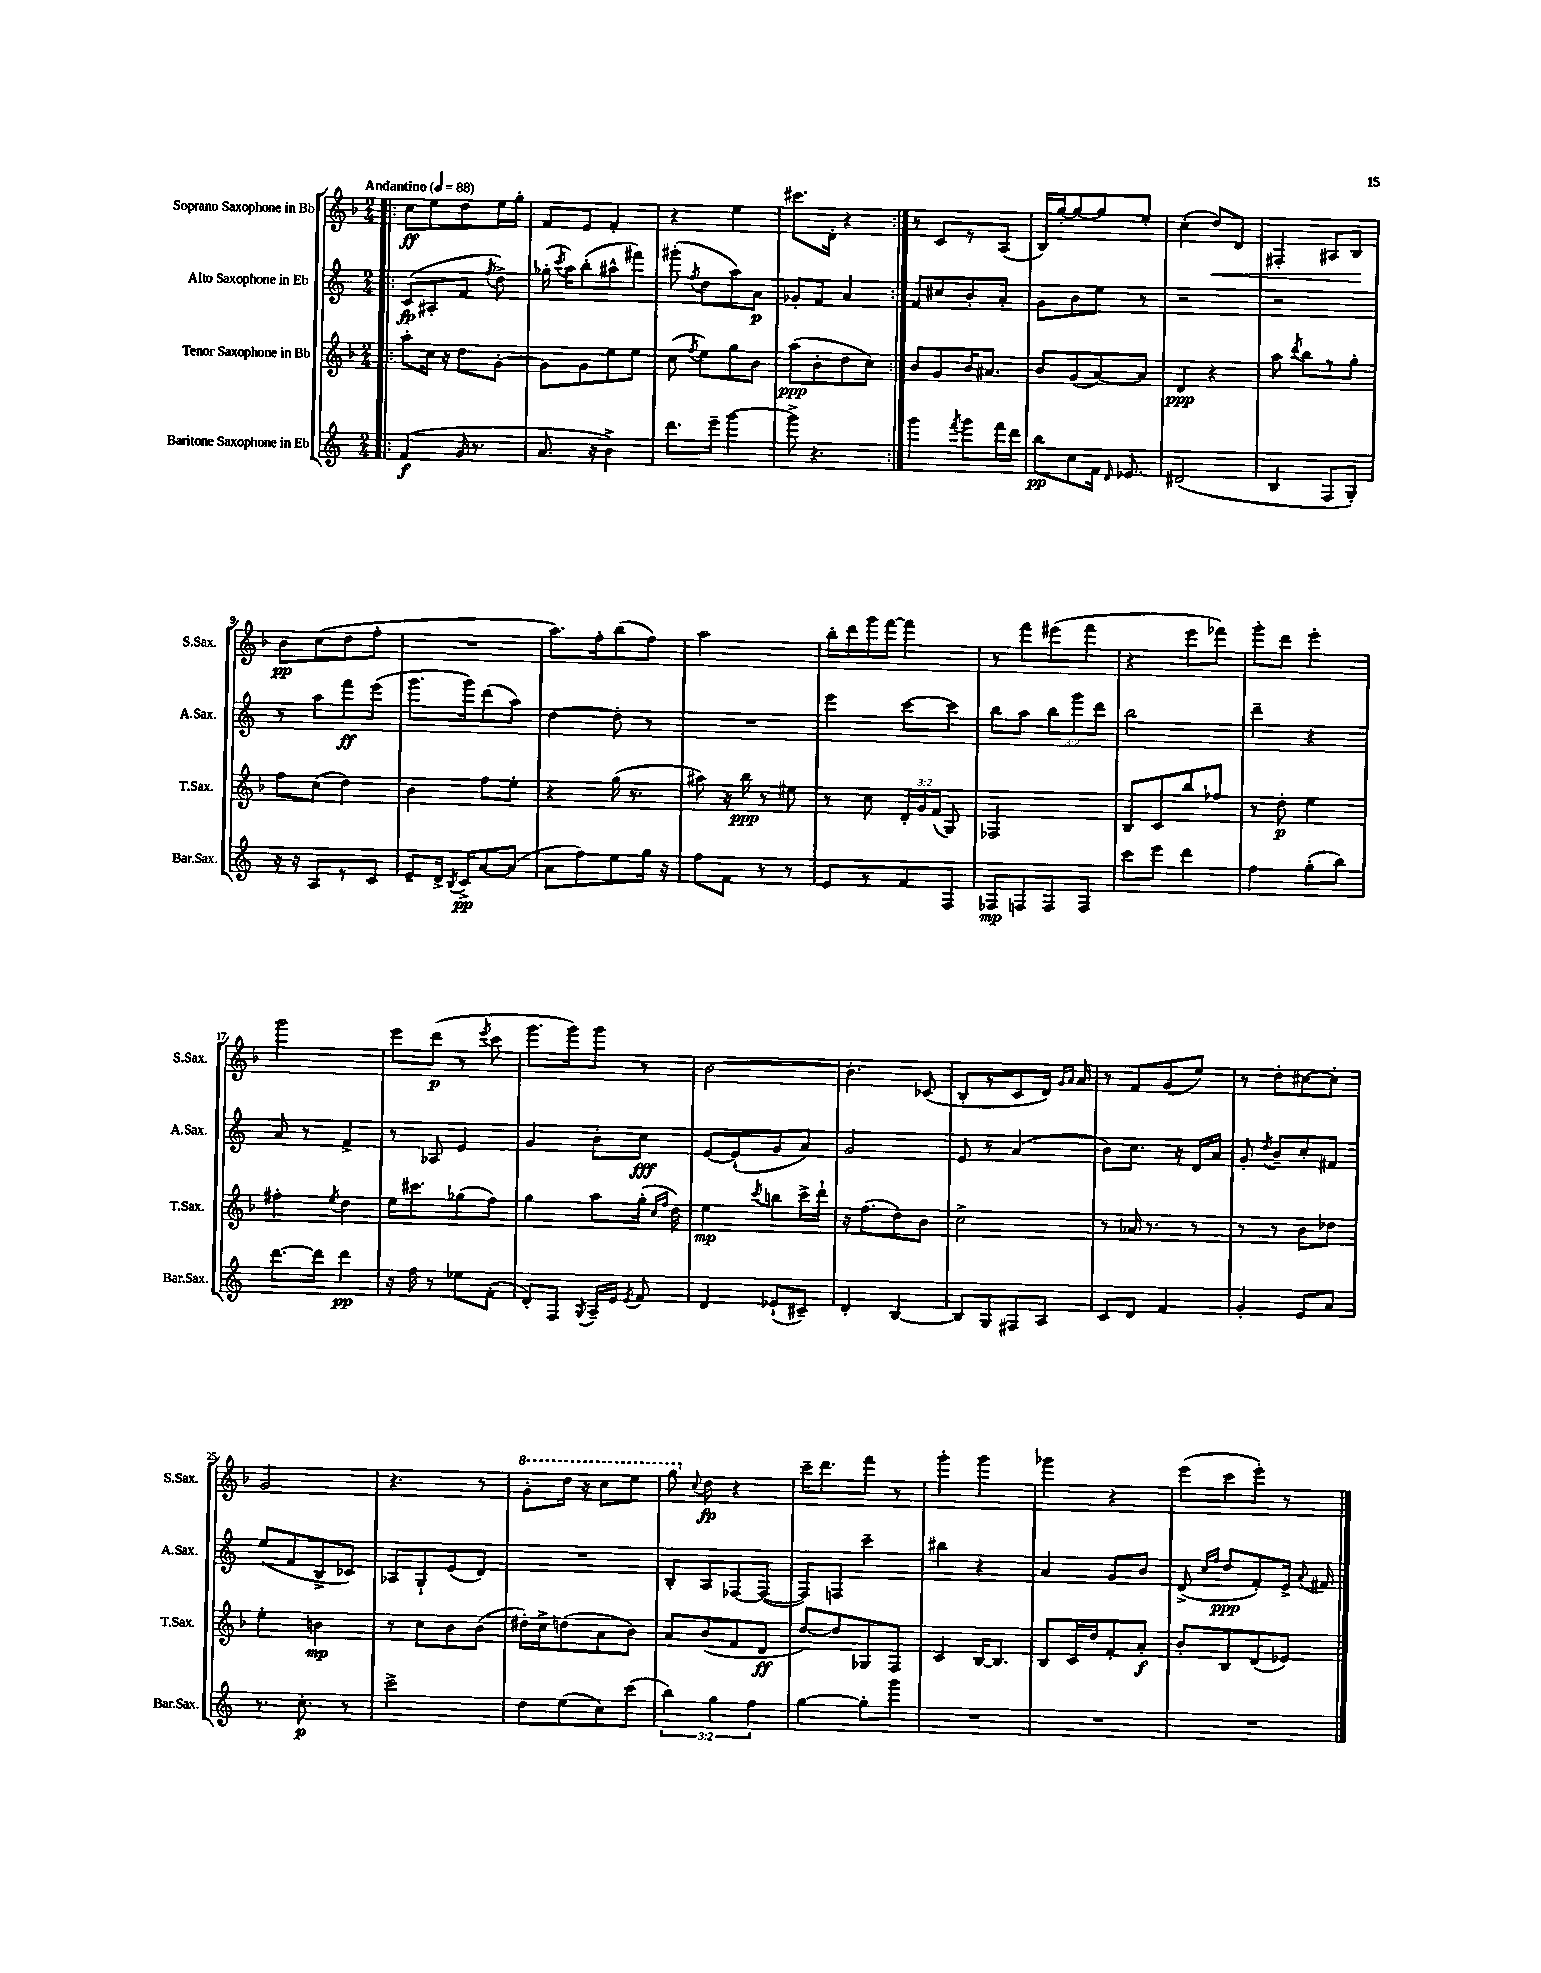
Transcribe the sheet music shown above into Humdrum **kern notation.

**kern	**dynam	**kern	**dynam	**kern	**dynam	**kern	**dynam
*part4	*part4	*part3	*part3	*part2	*part2	*part1	*part1
*staff4	*staff4	*staff3	*staff3	*staff2	*staff2	*staff1	*staff1
*I"Baritone Saxophone in Eb	*	*I"Tenor Saxophone in Bb	*	*I"Alto Saxophone in Eb	*	*I"Soprano Saxophone in Bb	*
*I'Bar.Sax.	*	*I'T.Sax.	*	*I'A.Sax.	*	*I'S.Sax.	*
*clefG2	*	*clefG2	*	*clefG2	*	*clefG2	*
*k[]	*	*k[b-]	*	*k[]	*	*k[b-]	*
*M2/4	*	*M2/4	*	*M2/4	*	*M2/4	*
*MM88	*	*MM88	*	*MM88	*	*MM88	*
=1!|:	=1!|:	=1!|:	=1!|:	=1!|:	=1!|:	=1!|:	=1!|:
!	!	!	!	!	!	!LO:TX:a:B:t=Andantino	!
(4f/	f	8aa'\L	.	(8c/L	fp	8cc\L	ff
.	.	16cc\Jk	.	8A#X'/	.	8ee\	.
.	.	16r	.	.	.	.	.
16g/	.	8dd\L	.	8f/J	.	8dd\	.
8.r	.	.	.	.	.	.	.
.	.	.	.	8qff/	.	.	.
.	.	[8g'\J	.	8dd^\)	.	16ee\L	.
.	.	.	.	.	.	16gg'\JJ	.
=2	=2	=2	=2	=2	=2	=2	=2
8.a/	.	8g\L]	.	(16gg-X'\	.	8f/L	.
.	.	.	.	8qccc/	.	.	.
.	.	.	.	16aa\KL)	.	.	.
.	.	8g\	.	(8bb'\	.	8e/J	.
16r	.	.	.	.	.	.	.
4b^\)	.	8ee\	.	8aa#X^^\	.	4f'/	.
.	.	8ee\J	.	8fff#X\J)	.	.	.
=3	=3	=3	=3	=3	=3	=3	=3
8.ddd\L	.	(8cc\	.	(8ggg#X'\	.	4r	.
.	.	8qff/	.	8qff/	.	.	.
.	.	8ee\L)	.	8dd\L	.	.	.
16eee~\Jk	.	.	.	.	.	.	.
[4ggg\	.	8gg\	.	8aa\)	.	4ee\	.
.	.	8b-\J	.	8a\J	p	.	.
=4	=4	=4	=4	=4	=4	=4	=4
8ggg^\]	.	(8aa\L	ppp	8g-X'/L	.	8.ccc#X\L	.
4.r	.	8b-'\	.	8f/J	.	.	.
.	.	.	.	.	.	16d'\Jk	.
.	.	8dd\	.	4a/	.	4r	.
.	.	8cc\J)	.	.	.	.	.
=5:|!	=5:|!	=5:|!	=5:|!	=5:|!	=5:|!	=5:|!	=5:|!
4ggg\	.	8b-/L	.	8f/L	.	8r	.
.	.	8g/	.	8cc#X/	.	8c/L	.
8qfff/	.	.	.	.	.	.	.
8ggg\L	.	16b-/K	.	8b'/	.	8r	.
.	.	8.a#X/J	.	.	.	.	.
16fff\L	.	.	.	8a'/J	.	(8A/J	.
16ddd\JJ	.	.	.	.	.	.	.
=6	=6	=6	=6	=6	=6	=6	=6
8bb\L	pp	8b-/L	.	8g\L	.	16B-/LL)	.
.	.	.	.	.	.	[16gg'/J	.
8cc\	.	(8g/	.	8b\	.	8gg/_	.
16f\Jk	.	[8a/)	.	8ee\J	.	8gg/]	.
16qqd/	.	.	.	.	.	.	.
8.e-X/	.	.	.	.	.	.	.
.	.	8a/J]	.	8r	.	8ee'/J	.
=7	=7	=7	=7	=7	=7	=7	=7
(2d#X/	.	4d/	ppp	2r	.	(4cc'\	.
!	!	!	!	!	!	!	!LO:HP:b
.	.	4r	.	.	.	8dd/L)	<
.	.	.	.	.	.	8d/J	.
=8	=8	=8	=8	=8	=8	=8	=8
4B/	.	8aa\	.	2r	.	4F#X'/	.
.	.	8qddd/	.	.	.	.	.
.	.	8bb-\L	.	.	.	.	.
8F/L	.	8r	.	.	.	8A#X/L	.
8G'/J)	.	8gg'\J	.	.	.	8B-/J	.
.	.	.	.	.	.	.	[
!!LO:LB:g=z
=9	=9	=9	=9	=9	=9	=9	=9
16r	.	8ff\L	.	8r	.	8b-\L	pp
16r	.	.	.	.	.	.	.
8A/L	.	(8cc\J	.	8aa\L	.	(8cc\	.
8r	.	4dd\)	.	8fff\	ff	8dd\	.
8c/J	.	.	.	(8eee\J	.	8ff'\J	.
=10	=10	=10	=10	=10	=10	=10	=10
8e~/L	.	4b-\	.	8.ggg\L	.	2r	.
16d^/Jk	.	.	.	.	.	.	.
8qB/	.	.	.	.	.	.	.
16c^/KL	pp	.	.	16ggg\k)	.	.	.
[8a/	.	8ff\L	.	(8ddd\	.	.	.
(8a/J]	.	8ee'\J	.	8aa\J)	.	.	.
=11	=11	=11	=11	=11	=11	=11	=11
8a\L	.	4r	.	[4dd\	.	8.aa\L)	.
8ff\)	.	.	.	.	.	.	.
.	.	.	.	.	.	16ff'\k	.
8ee\	.	(16gg\	.	8dd'\]	.	(8bb-\	.
.	.	8.r	.	.	.	.	.
16gg\Jk	.	.	.	8r	.	8ff\J)	.
16r	.	.	.	.	.	.	.
=12	=12	=12	=12	=12	=12	=12	=12
8ff\L	.	8aa#X\)	.	2r	.	2aa\	.
8f\J	.	16r	.	.	.	.	.
.	.	16bb-\	ppp	.	.	.	.
8r	.	8r	.	.	.	.	.
8r	.	8ee#X\	.	.	.	.	.
=13	=13	=13	=13	=13	=13	=13	=13
8e/L	.	8r	.	4eee\	.	16bb-'\LL	.
.	.	.	.	.	.	16ddd\	.
8r	.	8cc\	.	.	.	16ggg\	.
.	.	.	.	.	.	[16fff\JJ	.
8f/	.	24d'/LL	.	[8ccc\L	.	4fff\]	.
.	.	24g/	.	.	.	.	.
.	.	(24f/JJ	.	.	.	.	.
8F/J	.	8G/)	.	8ccc\J]	.	.	.
=14	=14	=14	=14	=14	=14	=14	=14
8F-X/L	mp	2F-X/	.	8bb\L	.	8r	.
8Fn/	.	.	.	8aa\J	.	8fff\L	.
8F/	.	.	.	12bb\L	.	(8eee#X\	.
.	.	.	.	12ggg\	.	.	.
8F/J	.	.	.	.	.	8fff\J	.
.	.	.	.	12ddd\J	.	.	.
=15	=15	=15	=15	=15	=15	=15	=15
8ccc\L	.	8B-/L	.	2bb\	.	4r	.
8eee\J	.	8c/	.	.	.	.	.
4ddd\	.	8bb-/	.	.	.	8eee\L	.
.	.	8ff-X/J	.	.	.	8fff-X\J)	.
=16	=16	=16	=16	=16	=16	=16	=16
4ff\	.	8r	.	4ddd~\	.	8ggg'\L	.
.	.	8dd'\	p	.	.	8ddd\J	.
(8gg'\L	.	4ee\	.	4r	.	4eee'\	.
8bb\J)	.	.	.	.	.	.	.
!!LO:LB:g=z
=17	=17	=17	=17	=17	=17	=17	=17
[8.ddd\L	.	4ff#X'\	.	8a/	.	2ggg\	.
.	.	.	.	8r	.	.	.
16ddd\Jk]	.	.	.	.	.	.	.
.	.	8qee/	.	.	.	.	.
4ddd\	pp	4dd\	.	4f^/	.	.	.
=18	=18	=18	=18	=18	=18	=18	=18
16r	.	16ee\KL	.	8r	.	8eee\L	.
16ff\	.	8.ccc#X\	.	.	.	.	.
8r	.	.	.	8A-X/	.	(8ddd\J	p
8ee-X\L	.	(8gg-X\	.	4e/	.	8r	.
.	.	.	.	.	.	8qeee/	.
(8f'\J	.	8ff\J)	.	.	.	8ccc\	.
=19	=19	=19	=19	=19	=19	=19	=19
8d'/L)	.	4gg\	.	4g/	.	8.ggg\L	.
8F/J	.	.	.	.	.	.	.
.	.	.	.	.	.	16ggg\k)	.
8qG/	.	.	.	.	.	.	.
16A~/LL	.	8aa\L	.	8b'\L	.	8ggg\J	.
16e/JJ	.	.	.	.	.	.	.
8qe/	.	.	.	.	.	.	.
8f/	.	(16gg'\Jk	.	8cc\J	fff	8r	.
.	.	16qqcc/LL	.	.	.	.	.
.	.	16qqff/JJ	.	.	.	.	.
.	.	16dd\)	.	.	.	.	.
=20	=20	=20	=20	=20	=20	=20	=20
4d/	.	4ee\	mp	[8e/L	.	[2b-\	.
.	.	.	.	(8e`/]	.	.	.
.	.	8qccc/	.	.	.	.	.
(8e-X`/L	.	8bbn\L	.	8g/	.	.	.
8c#X~/J)	.	16ccc^\L	.	8a/J)	.	.	.
.	.	16ddd`\JJ	.	.	.	.	.
=21	=21	=21	=21	=21	=21	=21	=21
4d'/	.	16r	.	2g/	.	4.b-'\]	.
.	.	(8.ff\L	.	.	.	.	.
[4B/	.	8dd\)	.	.	.	.	.
.	.	8b-\J	.	.	.	(8c-X/	.
=22	=22	=22	=22	=22	=22	=22	=22
8B/L]	.	2cc^\	.	8e/	.	8B-'/L	.
8G/	.	.	.	8r	.	8r	.
8F#X/	.	.	.	(4a/	.	8c/	.
8A/J	.	.	.	.	.	16d/Jk)	.
.	.	.	.	.	.	16qqg/LL	.
.	.	.	.	.	.	16qqa/JJ	.
.	.	.	.	.	.	16a/	.
=23	=23	=23	=23	=23	=23	=23	=23
8c/L	.	8r	.	8b\L)	.	8r	.
8d/J	.	16a-X/	.	8.cc\J	.	8f/L	.
.	.	8.r	.	.	.	.	.
4f/	.	.	.	.	.	(8g/	.
.	.	.	.	16r	.	.	.
.	.	8r	.	16d/LL	.	8ee/J)	.
.	.	.	.	16a/JJ	.	.	.
=24	=24	=24	=24	=24	=24	=24	=24
4g'/	.	8r	.	8g'/	.	8r	.
.	.	.	.	8qdd/	.	.	.
.	.	8r	.	8b~/L	.	8dd'\L	.
8e/L	.	8b-\L	.	8cc'/	.	[8cc#X\	.
8a/J	.	8dd-X\J	.	8f#X/J	.	8cc#'\J]	.
!!LO:LB:g=z
=25	=25	=25	=25	=25	=25	=25	=25
8.r	.	4ee'\	.	(8ee/L	.	2g/	.
.	.	.	.	8f/	.	.	.
8.cc'\	p	.	.	.	.	.	.
.	.	4bn\	mp	8B^/	.	.	.
8r	.	.	.	8c-X/J)	.	.	.
=26	=26	=26	=26	=26	=26	=26	=26
2ccc^\	.	8r	.	8A-X/L	.	4.r	.
.	.	8cc\L	.	8G`/	.	.	.
.	.	8b-\	.	(8e/	.	.	.
.	.	(8b-\J	.	8d/J)	.	8r	.
=27	=27	=27	=27	=27	=27	=27	=27
*	*	*	*	*	*	*8va	*
8dd\L	.	16dd#X'\LL)	.	2r	.	8gg'\L	.
.	.	16cc^\J	.	.	.	.	.
(8ee\	.	(8ddn\	.	.	.	16ddd\Jk	.
.	.	.	.	.	.	16r	.
8cc\)	.	8a\	.	.	.	8ccc\L	.
(8ccc\J	.	8b-\J)	.	.	.	8eee\J	.
=28	=28	=28	=28	=28	=28	=28	=28
6bb\)	.	8a/L	.	8B'/L	.	8ggg\	.
*	*	*	*	*	*	*X8va	*
.	.	.	.	.	.	8qqcc/	.
.	.	(8b-/	.	8A/	.	8dd\	fp
6gg\	.	.	.	.	.	.	.
.	.	8f/	.	[8F-X/	.	4r	.
6ff\	.	.	.	.	.	.	.
.	.	8d/J	ff	(8F-/J_	.	.	.
=29	=29	=29	=29	=29	=29	=29	=29
[4gg\	.	[8dd/L)	.	8F-/L])	.	16ccc~\KL	.
.	.	.	.	.	.	8.ddd\	.
.	.	8dd/]	.	8Fn/J	.	.	.
8gg'\L]	.	8G-X/	.	4ccc~\	.	8fff\J	.
8ggg\J	.	8F/J	.	.	.	8r	.
=30	=30	=30	=30	=30	=30	=30	=30
2r	.	4c/	.	4bb#X\	.	4ggg'\	.
.	.	[16B-/KL	.	4r	.	4ggg\	.
.	.	8.B-/J]	.	.	.	.	.
=31	=31	=31	=31	=31	=31	=31	=31
2r	.	8B-/L	.	4a/	.	4ggg-X\	.
.	.	16c/L	.	.	.	.	.
.	.	16dd/J	.	.	.	.	.
.	.	8f'/	.	8g/L	.	4r	.
.	.	8a'/J	f	8b/J	.	.	.
=32	=32	=32	=32	=32	=32	=32	=32
2r	.	8b-'/L	.	(8d^/	.	(8eee\L	.
.	.	.	.	16qqcc/LL	.	.	.
.	.	.	.	16qqff/JJ	.	.	.
.	.	8B-/	.	8dd/L	ppp	8ccc\	.
.	.	(8d/	.	8f'/)	.	8eee'\J)	.
.	.	8e-X/J)	.	16e^/Jk	.	8r	.
.	.	.	.	8qqa/	.	.	.
.	.	.	.	16f#X/	.	.	.
==	==	==	==	==	==	==	==
*-	*-	*-	*-	*-	*-	*-	*-
